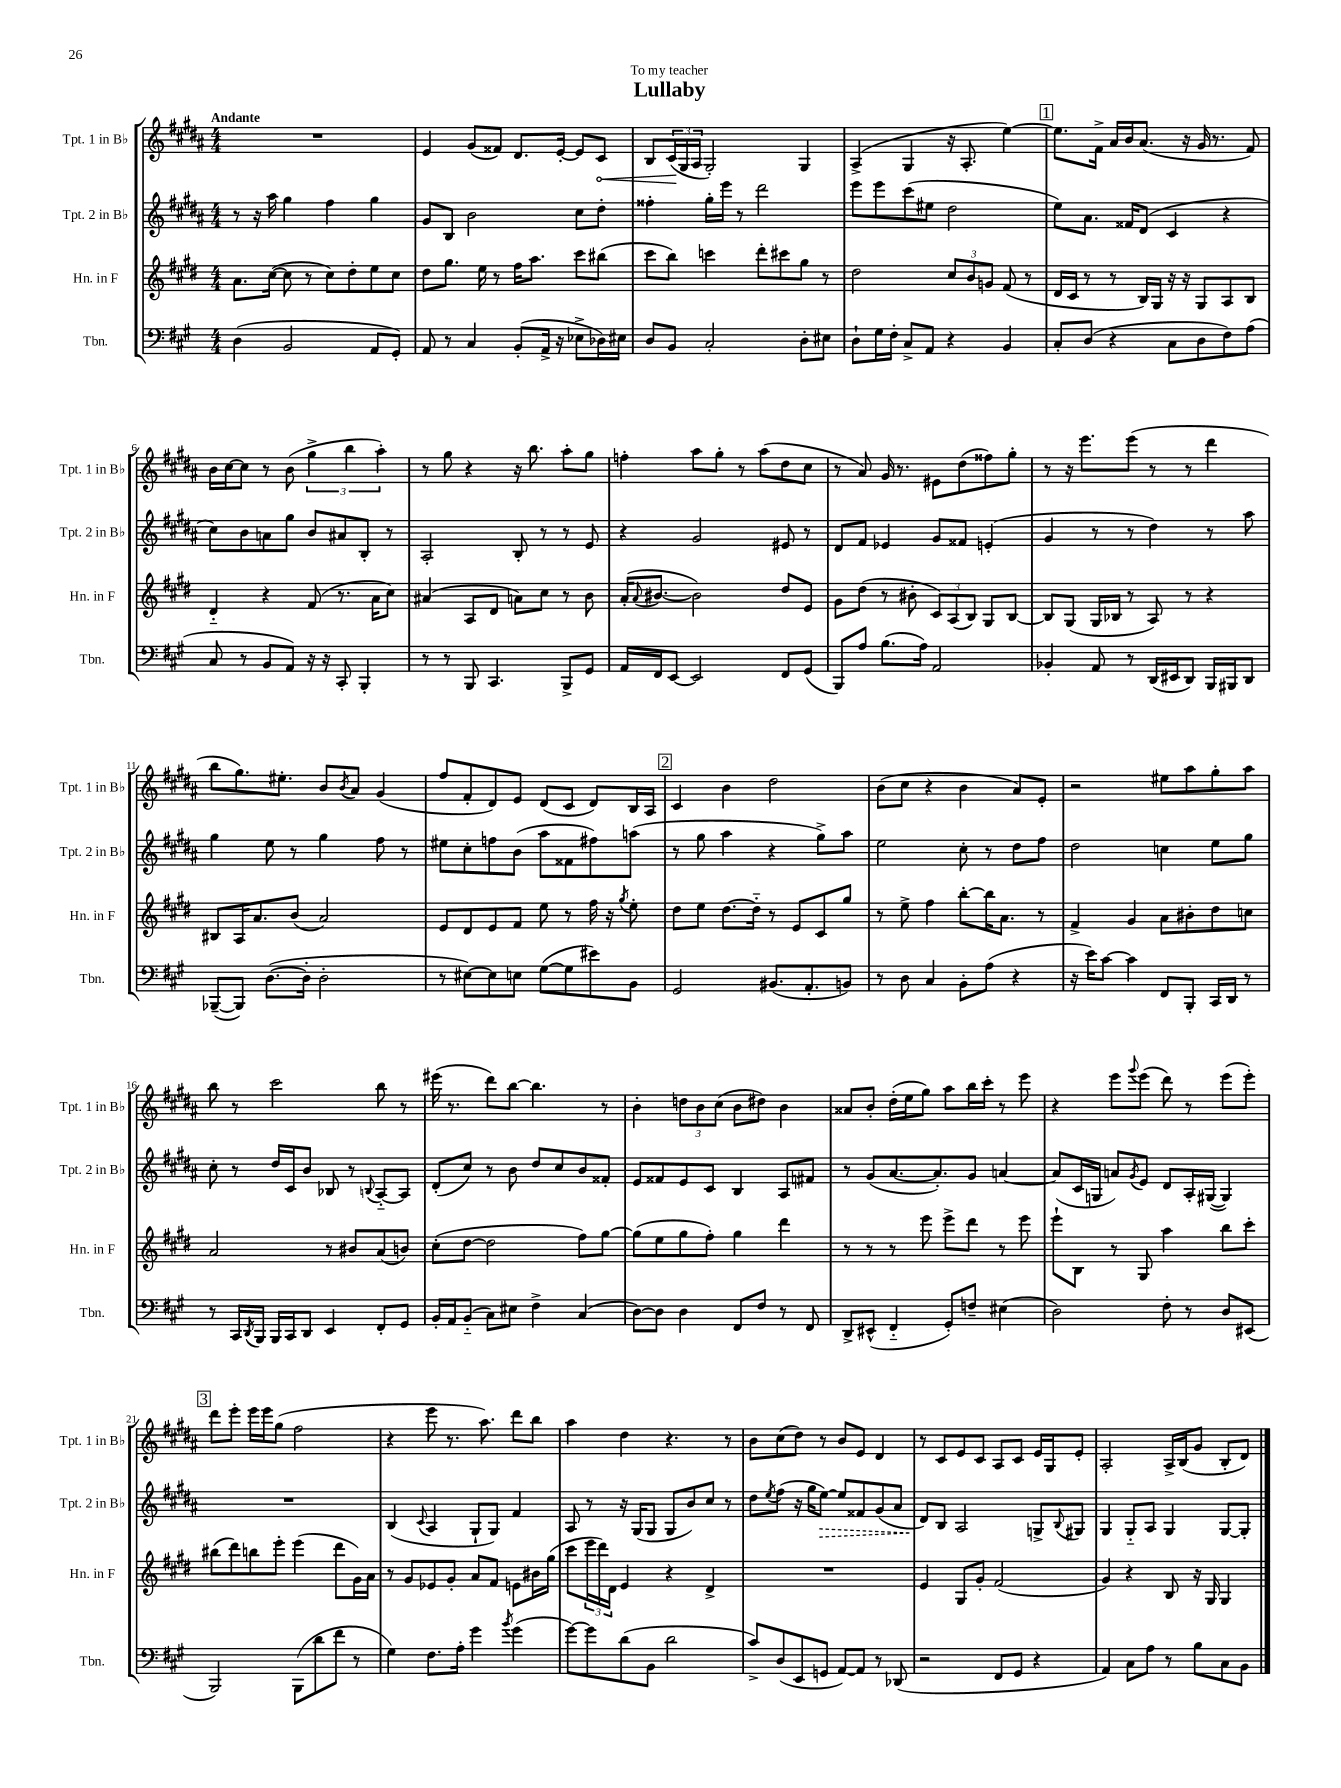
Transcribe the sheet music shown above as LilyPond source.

\header { title = "Lullaby" dedication = "To my teacher" }
<<
\new StaffGroup <<
\new Staff = "s0" \with { instrumentName = "Tpt. 1 in Bb" shortInstrumentName = "Tpt. 1 in Bb" } {
    \clef treble \key b \major \numericTimeSignature \time 4/4 \tempo "Andante"
    R1 |
    e'4 gis'8( fisis'8) dis'8. e'16~-. e'8 \once \override Hairpin.circled-tip = ##t cis'8\< |
    b8 \tuplet 3/2 { cis'16\!( gis16 ais16 } gis2-.) gis4 |
    ais4->( gis4 r16 ais8.-. e''4~) |
    \mark \markup { \box "1" } e''8. fis'16-> ais'16 b'16 ais'8.( r16 gis'16 r8. fis'8) |
    b'16 cis''16~ cis''8 r8 b'8( \tuplet 3/2 { gis''4-> b''4 ais''4-.) } |
    r8 gis''8 r4 r16 b''8. ais''8-. gis''8 |
    f''4-. ais''8 gis''8-. r8 ais''8( dis''8 cis''8 |
    r8 ais'8) gis'16 r8. eis'8 dis''8( fisis''8) gis''8-. |
    r8 r16 e'''8. e'''8( r8 r8 dis'''4 |
    b''8 gis''8.) eis''8.-. b'8 \acciaccatura { b'8 } ais'8 gis'4( |
    fis''8 fis'8-. dis'8) e'8 dis'8( cis'8 dis'8) b16 ais16 |
    \mark \markup { \box "2" } cis'4 b'4 dis''2 |
    b'8( cis''8 r4 b'4 ais'8) e'8-. |
    r2 eis''8 ais''8 gis''8-. ais''8 |
    b''8 r8 cis'''2 b''8 r8 |
    eis'''16( r8. dis'''8) b''8~ b''4. r8 |
    b'4-. \tuplet 3/2 { d''8 b'8 cis''8( } b'8 dis''8) b'4 |
    aisis'8 b'8-. dis''16-.( e''16 gis''8) ais''8 b''16 cis'''16-. r8 e'''8 |
    r4 e'''8 \appoggiatura { gis'''8 } e'''8( dis'''8) r8 e'''8( e'''8-.) |
    \mark \markup { \box "3" } dis'''8 e'''8-. e'''16 e'''16 gis''8( fis''2 |
    r4 e'''8 r8. ais''8.) dis'''8 b''8 |
    ais''4 dis''4 r4. r8 |
    b'8 cis''8( dis''8) r8 b'8 e'8 dis'4 |
    r8 cis'8 e'8 cis'8 ais8 cis'8 e'16 gis16 e'8-. |
    ais2-. ais16-> b16( gis'8 b8-. dis'8) \bar "|." |
}
\new Staff = "s1" \with { instrumentName = "Tpt. 2 in Bb" shortInstrumentName = "Tpt. 2 in Bb" } {
    \clef treble \key b \major \numericTimeSignature \time 4/4
    r8 r16 ais''16 gis''4 fis''4 gis''4 |
    gis'8 b8 b'2 cis''8 dis''8-. |
    fisis''4-. gis''16-. e'''16 r8 dis'''2 |
    e'''8 e'''8 cis'''8( eis''8 dis''2 |
    \mark \markup { \box "1" } e''8) ais'8. fisis'16 dis'8( cis'4 r4 |
    cis''8) b'8 a'8 gis''8 b'8 ais'8 b8-. r8 |
    ais2-. b8-. r8 r8 e'8 |
    r4 gis'2 eis'8 r8 |
    dis'8 fis'8 ees'4 gis'8 fisis'8 e'4-.( |
    gis'4 r8 r8 dis''4) r8 ais''8 |
    gis''4 e''8 r8 gis''4 fis''8 r8 |
    eis''8 cis''8-. f''8 b'8( ais''8 fisis'8 fis''8) a''8( |
    \mark \markup { \box "2" } r8 gis''8 ais''4 r4 gis''8->) ais''8 |
    e''2 cis''8-. r8 dis''8 fis''8 |
    dis''2 c''4 e''8 gis''8 |
    cis''8-. r8 dis''16 cis'16 b'8 bes8 r8 \appoggiatura { b8 } ais8~-_ ais8 |
    dis'8-.( cis''8) r8 b'8 dis''8 cis''8 b'8 fisis'8-. |
    e'8 fisis'8 e'8 cis'8 b4 ais8 fis'8 |
    r8 gis'8( ais'8.~ ais'8.-.) gis'8 a'4~ |
    a'8( cis'16 g16 a'8) \acciaccatura { gis'8 } e'8 dis'8 ais16-. gis16~( gis4) |
    \mark \markup { \box "3" } R1 |
    b4( \appoggiatura { cis'8 } ais4 gis8-! gis8) fis'4 |
    ais8 r8 r16 gis16( gis8 gis8 b'8) cis''8 r8 |
    dis''8 \acciaccatura { e''8 } fis''8( r16 gis''16 \once \override Hairpin.style = #'dashed-line e''8~\>) e''8 fisis'8 gis'8( ais'8 |
    dis'8\!) b8 ais2 g8-> \appoggiatura { b8 } gis8 |
    gis4 gis8-_ ais8 gis4 gis8~ gis8-. \bar "|." |
}
\new Staff = "s2" \with { instrumentName = "Hn. in F" shortInstrumentName = "Hn. in F" } {
    \clef treble \key e \major \numericTimeSignature \time 4/4
    a'8. cis''16~( cis''8 r8 cis''8) dis''8-. e''8 cis''8 |
    dis''8 gis''8. e''16 r8 fis''16 a''8. cis'''8 bis''8( |
    cis'''8 b''8) c'''4 dis'''8-. cis'''8 gis''8 r8 |
    dis''2 \tuplet 3/2 { cis''8 b'8 g'8 } fis'8( r8 |
    \mark \markup { \box "1" } dis'16 cis'16 r8 r8 b16) gis16 r16 r16 gis8 a8 b8 |
    dis'4-_ r4 fis'8( r8. a'16 cis''8) |
    ais'4( a8 dis'8 a'8) cis''8 r8 b'8 |
    a'16-.( \appoggiatura { a'8 } bis'8.~ bis'2) dis''8 e'8 |
    gis'8 dis''8( r8 bis'8-. \tuplet 3/2 { cis'8) a8( b8) } gis8 b8~ |
    b8 gis8( gis16 bes16 r8 a8) r8 r4 |
    bis8 a16 a'8. b'8( a'2) |
    e'8 dis'8 e'8 fis'8 e''8 r8 fis''16 r16 \acciaccatura { gis''8 } e''8-. |
    \mark \markup { \box "2" } dis''8 e''8 dis''8.~ dis''16-_ r8 e'8 cis'8 gis''8 |
    r8 e''8-> fis''4 b''8~-. b''16 a'8. r8 |
    fis'4-> gis'4 a'8 bis'8-. dis''8 c''8 |
    a'2 r8 bis'8 a'8( b'8) |
    cis''8-.( dis''8~ dis''2 fis''8) gis''8~ |
    gis''8( e''8 gis''8 fis''8-.) gis''4 dis'''4 |
    r8 r8 r8 e'''8 e'''8-> dis'''8 r8 e'''8 |
    e'''8-! b8 r8 gis8 a''4 b''8 cis'''8-. |
    \mark \markup { \box "3" } bis''8( dis'''8) b''8 e'''8-. e'''4( dis'''8 gis'16) a'16 |
    r8 gis'8 ees'8 gis'8-. a'8 fis'8 e'8 bis'16 gis''16( |
    cis'''8 \tuplet 3/2 { e'''16 dis'''16) dis'16 } e'4 r4 dis'4-> |
    R1 |
    e'4 gis8 gis'8-. fis'2( |
    gis'4) r4 b8 r16 gis16 gis4 \bar "|." |
}
\new Staff = "s3" \with { instrumentName = "Tbn." shortInstrumentName = "Tbn." } {
    \clef bass \key a \major \numericTimeSignature \time 4/4
    d4( b,2 a,8 gis,8-.) |
    a,8 r8 cis4 b,8-.( a,16-> r16 ees8-> des16) eis16 |
    d8 b,8 cis2-. d8-. eis8 |
    d8-! gis16 fis16-. cis8-> a,8 r4 b,4 |
    \mark \markup { \box "1" } cis8-. d8( r4 cis8 d8 fis8) a8( |
    cis8 r8 b,8 a,8) r16 r16 cis,8-. b,,4-. |
    r8 r8 b,,8 cis,4. b,,8-> gis,8 |
    a,16 fis,16 e,8~ e,2 fis,8 gis,8( |
    b,,8) a8 b8.( a16) a,2 |
    bes,4-. a,8 r8 d,16( eis,16 d,8) b,,16 bis,,16 d,8 |
    bes,,8~--( bes,,8) d8.~( d16-. d2-. |
    r8 eis8~) eis8 e8 gis8~( gis8 eis'8) b,8 |
    \mark \markup { \box "2" } gis,2 bis,8.( a,8.-. b,8) |
    r8 d8 cis4 b,8-. a8( r4 |
    r16 e'16) cis'8~ cis'4 fis,8 b,,8-. cis,16 d,16 r8 |
    r8 cis,16 \acciaccatura { d,8 } b,,16 b,,16 cis,16 d,8 e,4 fis,8-. gis,8 |
    b,16-. a,16 b,8-_( cis8) eis8 fis4-> cis4( |
    d8~) d8 d4 fis,8 fis8 r8 fis,8 |
    d,8-> eis,8-^( fis,4-_ gis,8-.) f8-- eis4( |
    d2) fis8-. r8 d8 eis,8( |
    \mark \markup { \box "3" } b,,2) b,,8( d'8 fis'8 r8 |
    gis4) fis8. a16-. gis'4 \acciaccatura { b'8 } gis'4( |
    gis'8~) gis'8 d'8( b,8 d'2 |
    cis'8->) d8( e,8 g,8 a,8~) a,8 r8 des,8( |
    r2 fis,8 gis,8 r4 |
    a,4) cis8 a8 r8 b8 cis8 b,8 \bar "|." |
}
>>
>>
